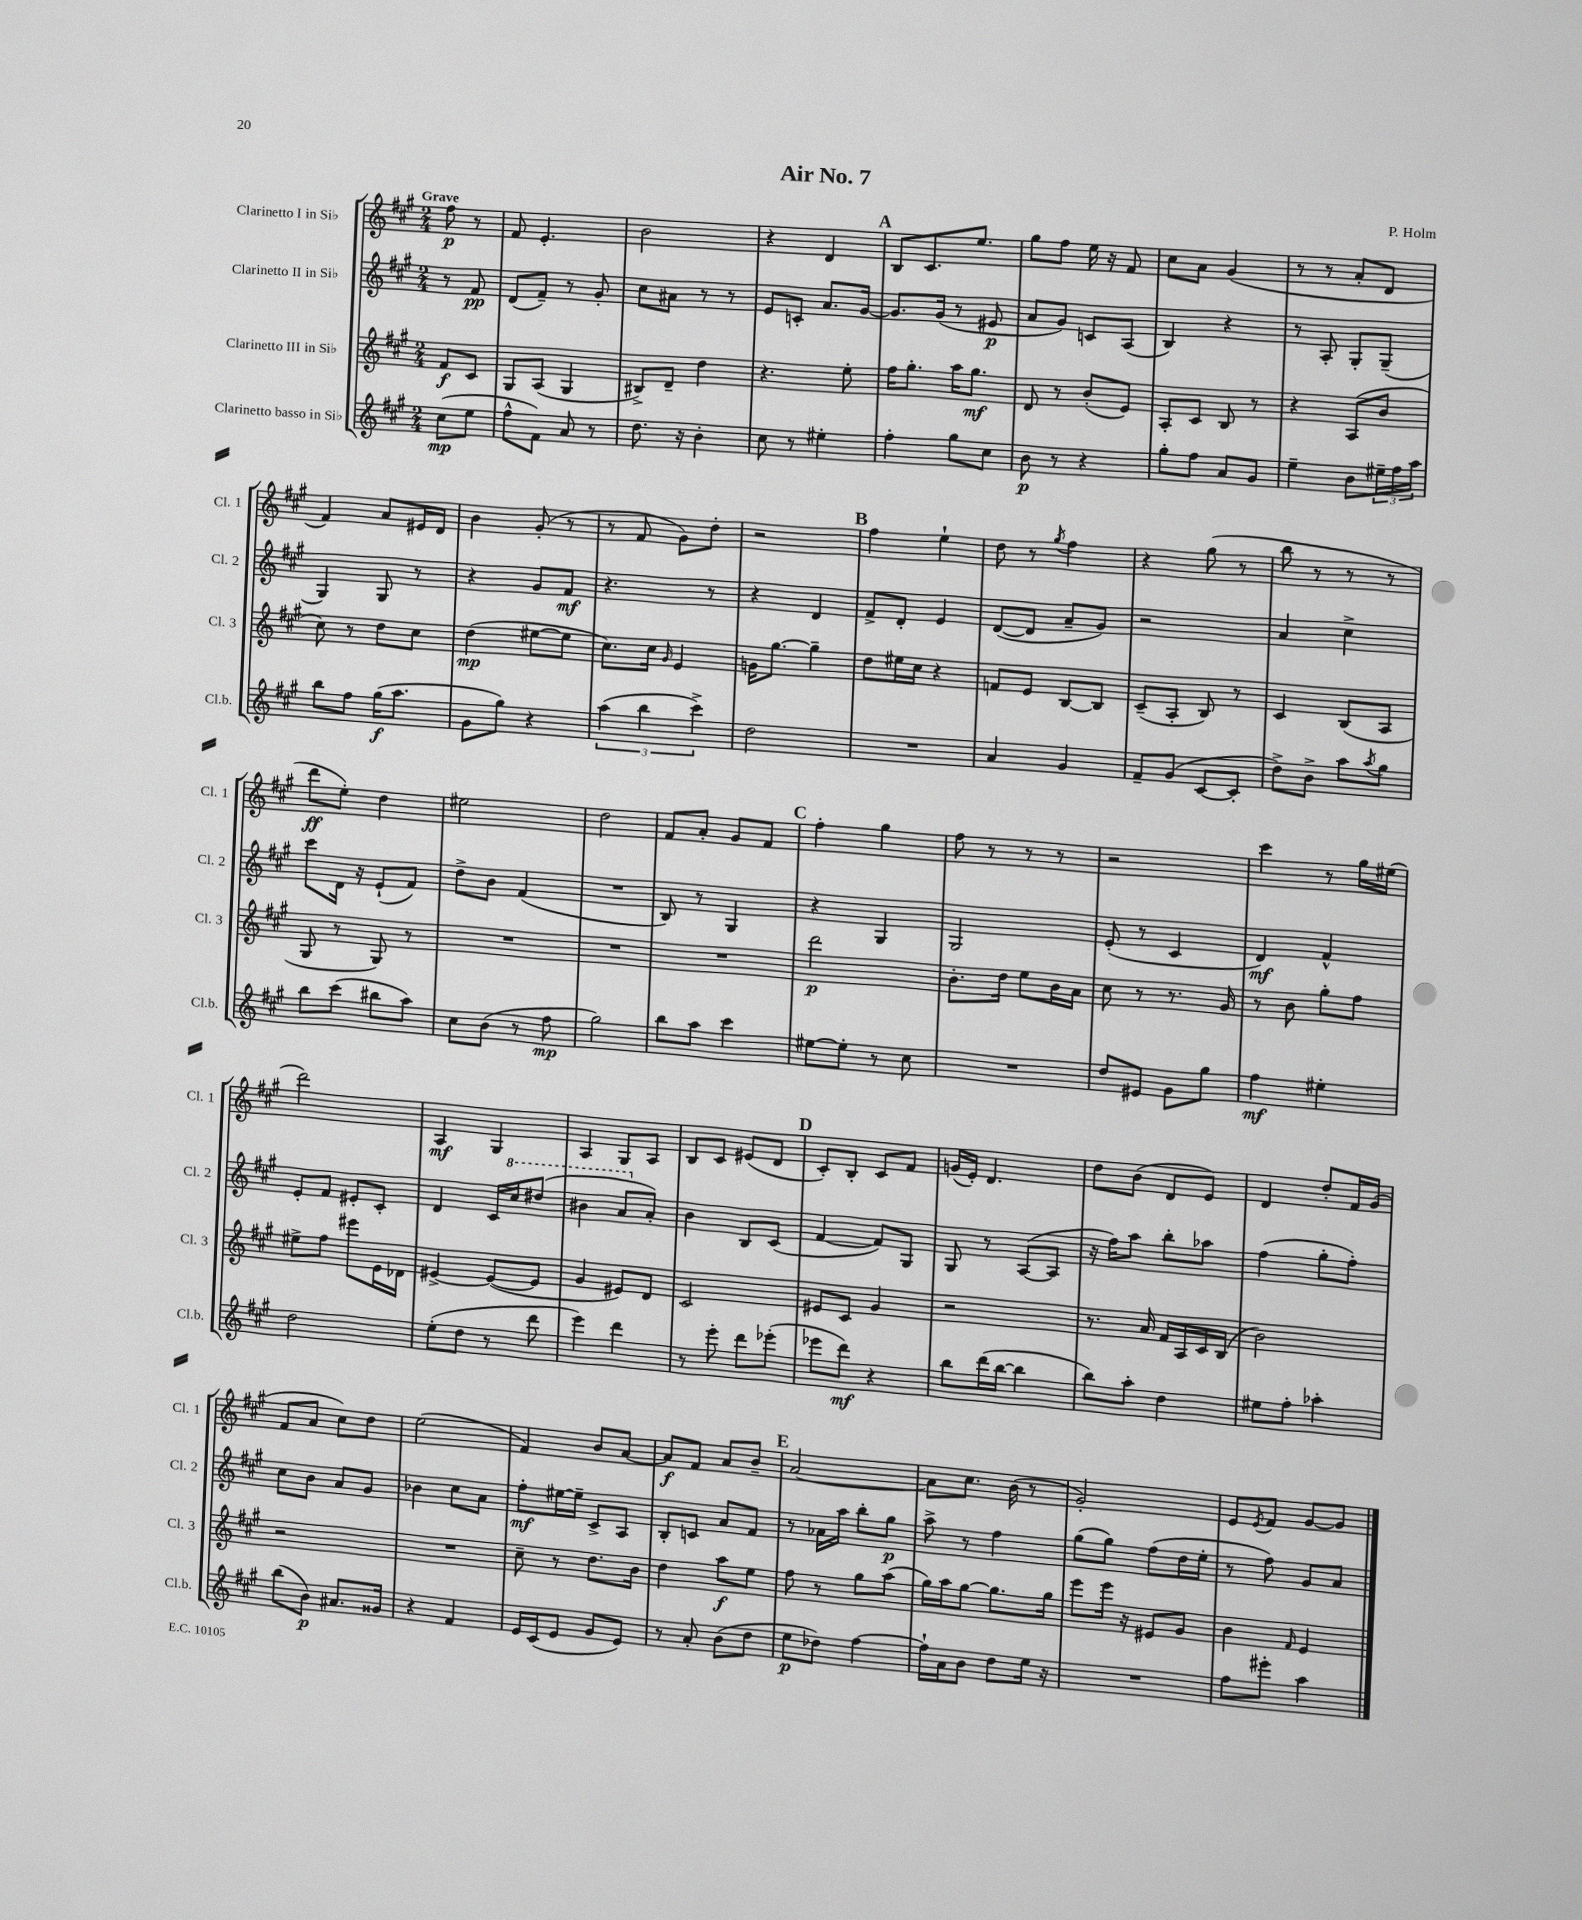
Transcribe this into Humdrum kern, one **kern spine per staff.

**kern	**dynam	**kern	**dynam	**kern	**dynam	**kern	**dynam
*part4	*part4	*part3	*part3	*part2	*part2	*part1	*part1
*staff4	*staff4	*staff3	*staff3	*staff2	*staff2	*staff1	*staff1
*I"Clarinetto basso in Si♭	*	*I"Clarinetto III in Si♭	*	*I"Clarinetto II in Si♭	*	*I"Clarinetto I in Si♭	*
*I'Cl.b.	*	*I'Cl. 3	*	*I'Cl. 2	*	*I'Cl. 1	*
*clefG2	*	*clefG2	*	*clefG2	*	*clefG2	*
*k[f#c#g#]	*	*k[f#c#g#]	*	*k[f#c#g#]	*	*k[f#c#g#]	*
*M2/4	*	*M2/4	*	*M2/4	*	*M2/4	*
=	=	=	=	=	=	=	=
!	!	!	!	!	!	!LO:TX:a:B:t=Grave	!
(8cc#\L	mp	8f#/L	f	8r	.	8ff#\	p
8ee\J	.	8c#/J	.	8f#/	pp	8r	.
=1	=1	=1	=1	=1	=1	=1	=1
8ff#^^\L	.	8G#/L	.	(8d/L	.	8f#/	.
8f#\J)	.	(8A/J	.	8f#~/J)	.	4.e'/	.
8a/	.	4G#/	.	8r	.	.	.
8r	.	.	.	8g#'/	.	.	.
=2	=2	=2	=2	=2	=2	=2	=2
8.dd\	.	8B#X^/L)	.	8cc#\L	.	2b\	.
.	.	8d~/J	.	8a#X\J	.	.	.
16r	.	.	.	.	.	.	.
4b'\	.	4dd\	.	8r	.	.	.
.	.	.	.	8r	.	.	.
=3	=3	=3	=3	=3	=3	=3	=3
8cc#\	.	4.r	.	8e/L	.	4r	.
8r	.	.	.	8cn'/J	.	.	.
4ee#X'\	.	.	.	8.a/L	.	4d/	.
.	.	8ee'\	.	.	.	.	.
.	.	.	.	[16g#/Jk	.	.	.
!!LO:REH:place=s1:t=A
=4	=4	=4	=4	=4	=4	=4	=4
4ff#'\	.	16ff#\KL	.	8.g#/L]	.	8B/L	.
.	.	8.gg#'\J	.	.	.	.	.
.	.	.	.	.	.	8.c#/	.
.	.	.	.	(16g#/Jk	.	.	.
8gg#\L	.	16aa\KL	.	8r	.	.	.
.	.	8.gg#\J	mf	.	.	8.ee/J	.
8cc#\J	.	.	.	8e#X/	p	.	.
=5	=5	=5	=5	=5	=5	=5	=5
8b\	p	8d/	.	8a/L	.	8gg#\L	.
8r	.	8r	.	8g#/J)	.	8ff#\J	.
4r	.	(8b'/L	.	8cn/L	.	16ee\	.
.	.	.	.	.	.	16r	.
.	.	8e/J)	.	(8A/J	.	8f#/	.
=6	=6	=6	=6	=6	=6	=6	=6
8gg#'\L	.	8A'/L	.	4B/)	.	8cc#\L	.
8ff#\J	.	8c#/J	.	.	.	8a\J	.
8a/L	.	8B/	.	4r	.	(4g#/	.
8g#/J	.	8r	.	.	.	.	.
=7	=7	=7	=7	=7	=7	=7	=7
4ee~\	.	4r	.	8r	.	8r	.
.	.	.	.	8A'/	.	8r	.
8b\L	.	(8A/L	.	8G#'/L	.	8a'/L	.
24ee#X~\L	.	8b/J	.	(8G#~/J	.	8d/J	.
24ff#\	.	.	.	.	.	.	.
24aa\JJ	.	.	.	.	.	.	.
!!LO:LB:g=z
=8	=8	=8	=8	=8	=8	=8	=8
8bb\L	.	8cc#\)	.	4G#/)	.	4f#/)	.
8ff#\J	.	8r	.	.	.	.	.
(16gg#\KL	f	8dd\L	.	8G#/	.	8a/L	.
8.aa\J	.	.	.	.	.	.	.
.	.	8cc#\J	.	8r	.	16e#X/L	.
.	.	.	.	.	.	16d/JJ	.
=9	=9	=9	=9	=9	=9	=9	=9
8g#\L	.	(4dd\	mp	4r	.	4b\	.
8gg#\J)	.	.	.	.	.	.	.
4r	.	[8ee#X\L	.	8g#/L	.	(8g#'/	.
.	.	8ee#\J]	.	8f#/J	mf	8r	.
=10	=10	=10	=10	=10	=10	=10	=10
(6aa\	.	8.cc#\L)	.	4.r	.	8r	.
.	.	.	.	.	.	8f#/	.
6bb\	.	.	.	.	.	.	.
.	.	16cc#\Jk	.	.	.	.	.
.	.	16qqg#/	.	.	.	.	.
.	.	4e/	.	.	.	8g#\L)	.
6ccc#^\)	.	.	.	.	.	.	.
.	.	.	.	8r	.	8dd'\J	.
=11	=11	=11	=11	=11	=11	=11	=11
2dd\	.	16gn\KL	.	4r	.	2r	.
.	.	[8.gg#\J	.	.	.	.	.
.	.	4gg#~\]	.	4d/	.	.	.
!!LO:REH:place=s1:t=B
=12	=12	=12	=12	=12	=12	=12	=12
2r	.	8dd\L	.	8f#^/L	.	4ff#\	.
.	.	16ee#X\L	.	8d'/J	.	.	.
.	.	16cc#\JJ	.	.	.	.	.
.	.	4r	.	4e/	.	4ee`\	.
=13	=13	=13	=13	=13	=13	=13	=13
4a/	.	8fn/L	.	([8d/L	.	8dd\	.
.	.	8e/J	.	8d/J]	.	8r	.
.	.	.	.	.	.	8qgg#/	.
4g#/	.	[8B/L	.	8a~/L	.	4ff#\	.
.	.	8B/J]	.	8g#/J)	.	.	.
=14	=14	=14	=14	=14	=14	=14	=14
8f#~/L	.	(8c#~/L	.	2r	.	4r	.
(8g#/J	.	8A'/J	.	.	.	.	.
[8c#/L	.	8B/)	.	.	.	(8gg#\	.
8c#'/J]	.	8r	.	.	.	8r	.
=15	=15	=15	=15	=15	=15	=15	=15
8dd^\L)	.	4c#/	.	4a/	.	8bb\	.
8b^\J	.	.	.	.	.	8r	.
8aa\L	.	(8B/L	.	4cc#^\	.	8r	.
8qaa/	.	.	.	.	.	.	.
8gg#\J	.	8A/J	.	.	.	8r	.
!!LO:LB:g=z
=16	=16	=16	=16	=16	=16	=16	=16
8bb\L	.	8G#/	.	8ccc#\L	.	8ddd\L	ff
(8ccc#\J	.	8r	.	16d\Jk	.	8ee'\J)	.
.	.	.	.	16r	.	.	.
8bb#X\L	.	8G#/)	.	(8e`/L	.	4dd\	.
8aa\J)	.	8r	.	8f#/J)	.	.	.
=17	=17	=17	=17	=17	=17	=17	=17
8cc#\L	.	2r	.	8dd^\L	.	2ee#X\	.
(8b\J	.	.	.	8b\J	.	.	.
8r	.	.	.	(4f#/	.	.	.
8ff#\	mp	.	.	.	.	.	.
=18	=18	=18	=18	=18	=18	=18	=18
2gg#\)	.	2r	.	2r	.	2dd\	.
=19	=19	=19	=19	=19	=19	=19	=19
8bb\L	.	2r	.	8B/)	.	8f#/L	.
8aa\J	.	.	.	8r	.	8a'/J	.
4ccc#\	.	.	.	4G#/	.	8g#/L	.
.	.	.	.	.	.	8f#/J	.
!!LO:REH:place=s1:t=C
=20	=20	=20	=20	=20	=20	=20	=20
[8ee#X\L	.	2ddd\	p	4r	.	4ff#'\	.
8ee#'\J]	.	.	.	.	.	.	.
8r	.	.	.	4G#/	.	4gg#\	.
8cc#\	.	.	.	.	.	.	.
=21	=21	=21	=21	=21	=21	=21	=21
2r	.	8.b'\L	.	2G#/	.	8ff#\	.
.	.	.	.	.	.	8r	.
.	.	16dd\Jk	.	.	.	.	.
.	.	8ee\L	.	.	.	8r	.
.	.	16b\L	.	.	.	8r	.
.	.	16a\JJ	.	.	.	.	.
=22	=22	=22	=22	=22	=22	=22	=22
8dd/L	.	8cc#\	.	(8e'/	.	2r	.
8e#X/J	.	8r	.	8r	.	.	.
8g#\L	.	8.r	.	4c#/	.	.	.
8gg#\J	.	.	.	.	.	.	.
.	.	16g#/	.	.	.	.	.
=23	=23	=23	=23	=23	=23	=23	=23
4ff#\	mf	8r	.	4d/)	mf	4ccc#\	.
.	.	8b\	.	.	.	.	.
4ee#X'\	.	8gg#'\L	.	4f#^^/	.	8r	.
.	.	8ff#\J	.	.	.	16gg#\LL	.
.	.	.	.	.	.	(16ee#X\JJ	.
!!LO:LB:g=z
=24	=24	=24	=24	=24	=24	=24	=24
2dd\	.	8ee#X^\L	.	8e'/L	.	2ddd\)	.
.	.	8ff#\J	.	8f#/J	.	.	.
.	.	8eee#X\L	.	8e#X'/L	.	.	.
.	.	16e\L	.	8c#'/J	.	.	.
.	.	16d-X\JJ	.	.	.	.	.
=25	=25	=25	=25	=25	=25	=25	=25
(8ee'\L	.	[4e#X^/	.	4d/	.	4A/	mf
8dd\J	.	.	.	.	.	.	.
8r	.	(8e#/L_	.	16c#/LL	.	4G#/	.
*	*	*	*	*8va	*	*	*
.	.	.	.	16ccc#/J	.	.	.
8ddd\	.	8e#/J]	.	(8ddd#X/J	.	.	.
=26	=26	=26	=26	=26	=26	=26	=26
4eee\)	.	4g#/	.	4bb#X\	.	4A/	.
4ddd\	.	8e#X/L)	.	8aa/L	.	8G#/L	.
*	*	*	*	*X8va	*	*	*
.	.	8d/J	.	8a'/J)	.	8A/J	.
=27	=27	=27	=27	=27	=27	=27	=27
8r	.	2c#/	.	4b\	.	8B/L	.
8eee'\	.	.	.	.	.	8c#/J	.
8ddd\L	.	.	.	8B/L	.	(8e#X/L	.
(8eee-X'\J	.	.	.	(8c#/J	.	8d/J	.
!!LO:REH:place=s1:t=D
=28	=28	=28	=28	=28	=28	=28	=28
8eee-X\L	.	8e#X/L	.	[4f#/	.	8c#'/L)	.
8ddd\J)	mf	8c#/J	.	.	.	8B'/J	.
4r	.	4g#/	.	8f#/L])	.	8c#/L	.
.	.	.	.	8G#/J	.	8f#/J	.
=29	=29	=29	=29	=29	=29	=29	=29
8bb\L	.	2r	.	8G#/	.	(16gn/LL	.
.	.	.	.	.	.	16e'/JJ)	.
(16ddd\L	.	.	.	8r	.	4.d/	.
[16bb\JJ	.	.	.	.	.	.	.
4bb\]	.	.	.	([8A/L	.	.	.
.	.	.	.	8A/J]	.	.	.
=30	=30	=30	=30	=30	=30	=30	=30
8bb\L)	.	8.r	.	16r	.	8dd\L	.
.	.	.	.	16ff#\KL)	.	.	.
8aa'\J	.	.	.	8aa\J	.	(8b\J	.
.	.	16a/	.	.	.	.	.
4dd\	.	16f#/LL	.	8bb'\L	.	8d/L	.
.	.	16A/	.	.	.	.	.
.	.	16c#/	.	8aa-X\J	.	8e/J)	.
.	.	(16B/JJ	.	.	.	.	.
=31	=31	=31	=31	=31	=31	=31	=31
8ee#X\L	.	2b\)	.	(4ff#\	.	4d/	.
8ff#'\J	.	.	.	.	.	.	.
4aa-X'\	.	.	.	8gg#'\L	.	8dd'/L	.
.	.	.	.	8ff#'\J)	.	16f#/L	.
.	.	.	.	.	.	(16g#/JJ	.
!!LO:LB:g=z
=32	=32	=32	=32	=32	=32	=32	=32
(8bb\L	.	2r	.	8cc#\L	.	8f#/L	.
8b\J)	p	.	.	8b\J	.	8a/J	.
8.a#X/L	.	.	.	8a/L	.	8cc#\L)	.
.	.	.	.	8g#/J	.	8dd\J	.
16g##X/Jk	.	.	.	.	.	.	.
=33	=33	=33	=33	=33	=33	=33	=33
4r	.	2r	.	4b-X\	.	(2ee\	.
4f#/	.	.	.	8cc#\L	.	.	.
.	.	.	.	8a\J	.	.	.
=34	=34	=34	=34	=34	=34	=34	=34
16e/LL	.	8cc#~\	.	8ff#'\L	mf	4f#/)	.
(16c#/J	.	.	.	.	.	.	.
8e/J	.	8r	.	[16ee#X\L	.	.	.
.	.	.	.	16ee#~\JJ]	.	.	.
8g#/L	.	8.dd\L	.	8c#^/L	.	8b/L	.
8e/J)	.	.	.	8A/J	.	[8a/J	.
.	.	16b\Jk	.	.	.	.	.
=35	=35	=35	=35	=35	=35	=35	=35
8r	.	4dd\	.	8B'/L	.	8a/L]	f
8a'/	.	.	.	8cn/J	.	8f#/J	.
(8b\L	.	8aa\L	f	8a/L	.	8a/L	.
8dd\J	.	8ee\J	.	8f#/J	.	8b~/J	.
!!LO:REH:place=s1:t=E
=36	=36	=36	=36	=36	=36	=36	=36
8ee\L	p	8ff#\	.	8r	.	[2a/	.
8dd-X\J)	.	8r	.	16a-X\LL	.	.	.
.	.	.	.	16aa\JJ	.	.	.
[4ff#\	.	8gg#\L	.	8bb'\L	.	.	.
.	.	(8aa\J	.	8gg#\J	p	.	.
=37	=37	=37	=37	=37	=37	=37	=37
16ff#`\LL]	.	16gg#\LL)	.	8aa^\	.	8a\L]	.
16a\J	.	16aa\J	.	.	.	.	.
8b\J	.	[8gg#\J	.	8r	.	8.cc#\J	.
8dd\L	.	8.gg#\L]	.	4ff#\	.	.	.
.	.	.	.	.	.	(16b\	.
16ee\Jk	.	.	.	.	.	8r	.
16r	.	16gg#\Jk	.	.	.	.	.
=38	=38	=38	=38	=38	=38	=38	=38
2r	.	8eee\L	.	(8gg#\L	.	2g#'/)	.
.	.	16eee\Jk	.	8gg#\J)	.	.	.
.	.	16r	.	.	.	.	.
.	.	8e#X/L	.	(8ff#\L	.	.	.
.	.	8g#/J	.	16dd\L	.	.	.
.	.	.	.	16ee'\JJ	.	.	.
=39	=39	=39	=39	=39	=39	=39	=39
8ff#\L	.	4b\	.	8r	.	8e/L	.
.	.	.	.	.	.	8qe/	.
8eee#X'\J	.	.	.	8ff#\)	.	8f#/J	.
.	.	16qqf#/	.	.	.	.	.
4aa\	.	4e/	.	8g#/L	.	[8g#/L	.
.	.	.	.	8a/J	.	8g#/J]	.
==	==	==	==	==	==	==	==
*-	*-	*-	*-	*-	*-	*-	*-
